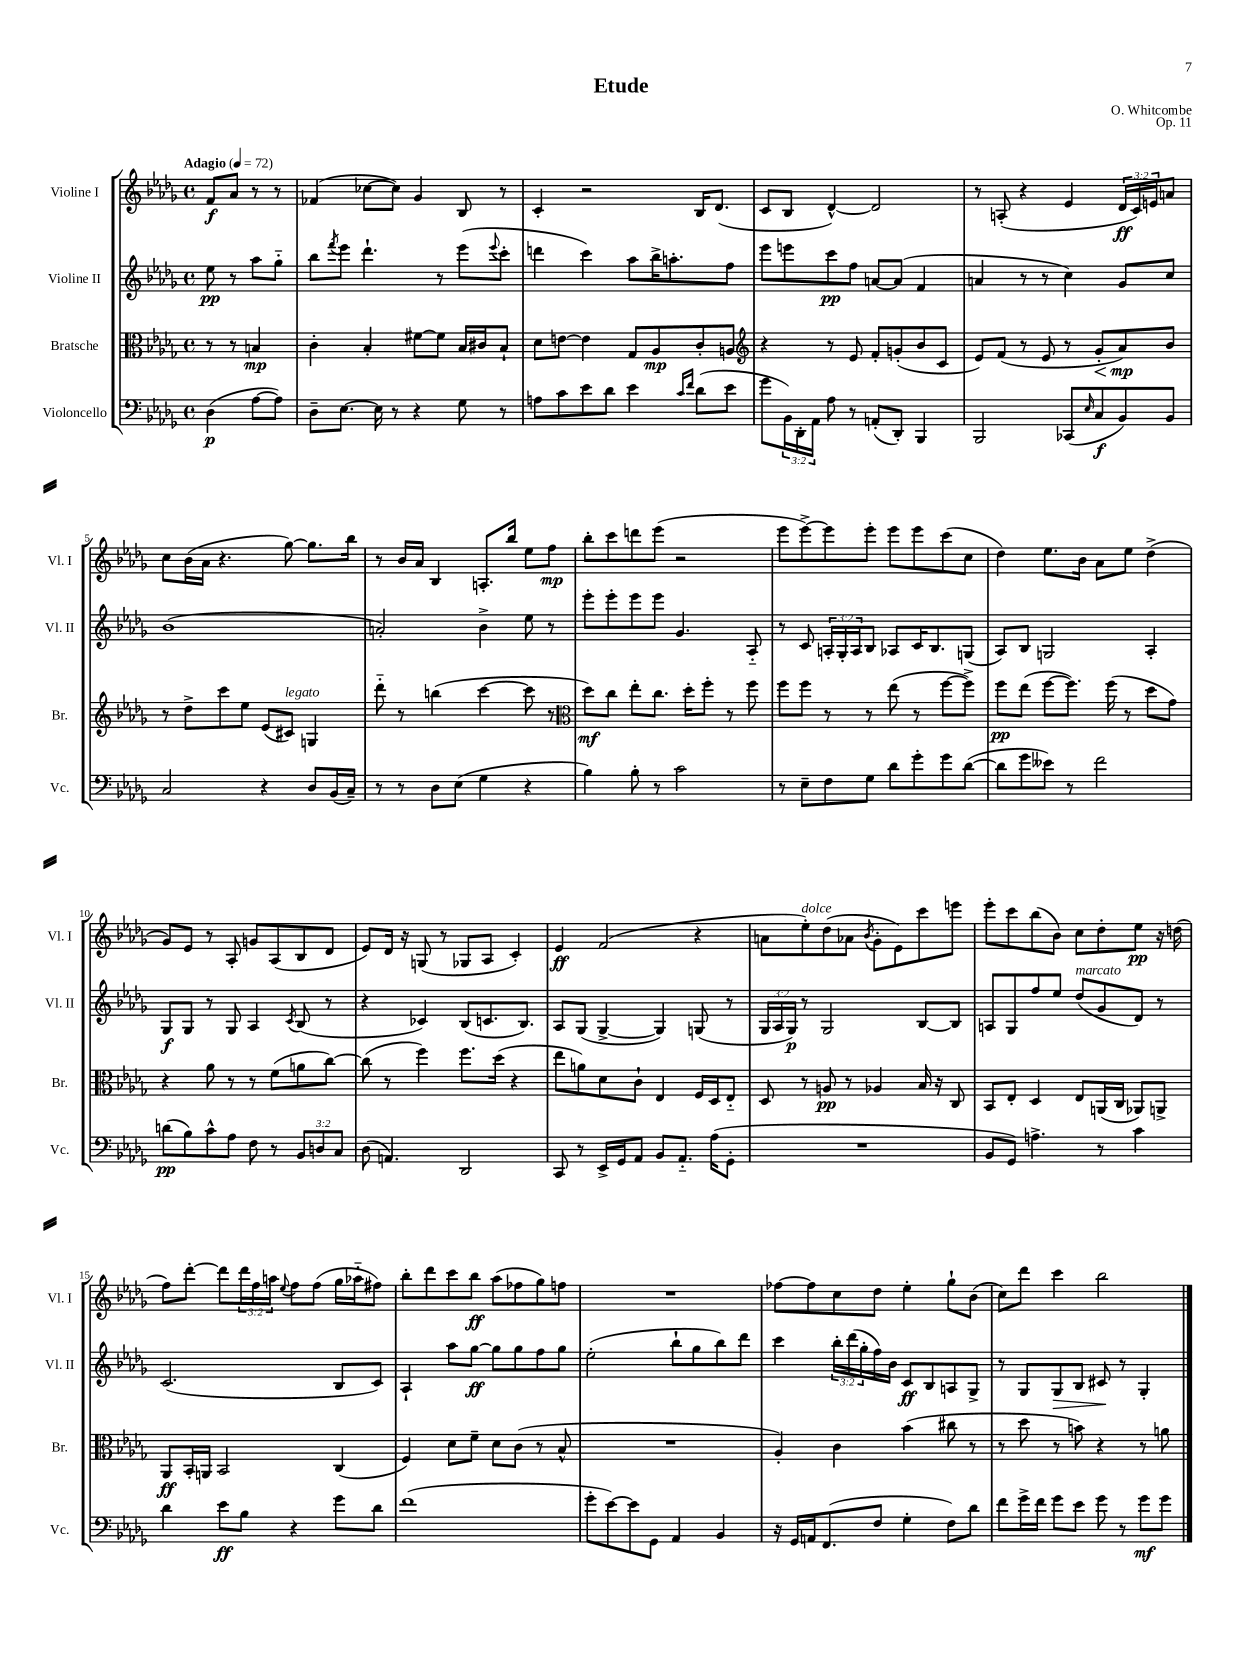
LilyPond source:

\header { title = "Etude" composer = "O. Whitcombe" opus = "Op. 11" }
<<
\new StaffGroup <<
\new Staff = "s0" \with { instrumentName = "Violine I" shortInstrumentName = "Vl. I" } {
    \clef treble \key des \major \defaultTimeSignature \time 4/4 \override Staff.TupletNumber.text = #tuplet-number::calc-fraction-text \partial 2 \tempo "Adagio" 4 = 72
    f'8\f aes'8 r8 r8 |
    fes'4( ces''8~ ces''8) ges'4 bes8 r8 |
    c'4-. r2 bes16 des'8.( |
    c'8 bes8 des'4~-^) des'2 |
    r8 a8-.( r4 ees'4 \tuplet 3/2 { des'16\ff c'16) e'16 } a'8 |
    c''8 bes'16( aes'16 r4. ges''8~) ges''8. bes''16 |
    r8 bes'16 aes'16 bes4 a8.-. bes''16 ees''8 f''8\mp |
    bes''8-. c'''8 d'''8 ees'''8( r2 |
    ees'''8 ees'''8~->) ees'''8 ees'''8-. ees'''8 ees'''8 c'''8( c''8 |
    des''4) ees''8. bes'16 aes'8 ees''8 des''4->( |
    ges'8) ees'8 r8 aes8-. g'8 aes8( bes8 des'8 |
    ees'8) des'16 r16 g8( r8 ges8 aes8 c'4-.) |
    ees'4\ff f'2( r4 |
    a'8 ees''8-.^\markup { \italic "dolce" }) des''8( aes'8 \acciaccatura { bes'8 } ges'8-. ees'8) c'''8 e'''8 |
    ees'''8-. c'''8 bes''8( bes'8) c''8 des''8-. ees''8\pp r16 d''16( |
    f''8) des'''8~-. des'''8 \tuplet 3/2 { des'''16 f''16 a''16 } \appoggiatura { ees''8 } f''8 f''8( ges''16 aes''16-_ fis''8) |
    bes''8-. des'''8 c'''8 bes''8\ff aes''8( fes''8 ges''8) f''8 |
    R1 |
    fes''8~ fes''8 c''8 des''8 ees''4-. ges''8-! bes'8( |
    c''8) des'''8 c'''4 bes''2 \bar "|." |
}
\new Staff = "s1" \with { instrumentName = "Violine II" shortInstrumentName = "Vl. II" } {
    \clef treble \key des \major \defaultTimeSignature \time 4/4 \override Staff.TupletNumber.text = #tuplet-number::calc-fraction-text \partial 2
    ees''8\pp r8 aes''8 ges''8-_ |
    bes''8 \acciaccatura { f'''8 } ees'''8 des'''4.-! r8 ees'''8( \appoggiatura { ees'''8 } c'''8-. |
    d'''4 c'''4) aes''8 bes''16-> a''8.-. f''8 |
    ees'''8 e'''8 c'''8\pp f''8 a'8~ a'8( f'4 |
    a'4 r8 r8 c''4) ges'8 c''8 |
    bes'1( |
    a'2-.) bes'4-> ees''8 r8 |
    ees'''8-. ees'''8-. ees'''8 ees'''8 ges'4. aes8-_ |
    r8 c'8 \tuplet 3/2 { a16-. ges16-. a16 } bes8 aes8 c'16 bes8. g8( |
    aes8) bes8 g2 aes4-. |
    ges8\f ges8 r8 ges8 aes4 \acciaccatura { c'8 } bes8( r8 |
    r4 ces'4) bes8( c'8. bes8.) |
    aes8 ges8( ges4~-> ges4) g8( r8 |
    \tuplet 3/2 { ges16 aes16 ges16\p) } r8 ges2 bes8~ bes8 |
    a8 ges8 f''8 ees''8 des''8^\markup { \italic "marcato" }( ges'8 des'8) r8 |
    c'2.( bes8 c'8) |
    aes4-! aes''8 ges''8~\ff ges''8 ges''8 f''8 ges''8 |
    ees''2-.( bes''8-! ges''8 bes''8) des'''8 |
    c'''4 \tuplet 3/2 { bes''16-. des'''16( ges''16-. } f''16) bes'16 c'8\ff bes8 a8 ges8-> |
    r8 ges8 ges8\> bes8 cis'8\! r8 ges4-. \bar "|." |
}
\new Staff = "s2" \with { instrumentName = "Bratsche" shortInstrumentName = "Br." } {
    \clef alto \key des \major \defaultTimeSignature \time 4/4 \partial 2
    r8 r8 b4\mp |
    c'4-. bes4-. fis'8~ fis'8 bes16 cis'16 bes8-! |
    des'8 e'8~ e'4 ges8 aes8\mp c'8-. a8 |
    \clef treble r4 r8 ees'8 f'8-. g'8-.( bes'8 c'8 |
    ees'8) f'8( r8 ees'8 r8 ges'8-.\< aes'8\mp\!) bes'8 |
    r8 des''8-> c'''8 ees''8 ees'8( cis'8^\markup { \italic "legato" }) g4 |
    des'''8-_ r8 b''4( c'''4~ c'''8 r8 |
    \clef alto des''8\mf) c''8 ees''8-. c''8. des''16-. f''8-. r8 f''8 |
    f''8 f''8 r8 r8 ees''8( r8 f''8~ f''8->) |
    f''8\pp ees''8( f''8~ f''8.) f''16( r8 des''8 ges'8) |
    r4 aes'8 r8 r8 f'8( a'8 c''8~) |
    c''8( r8 f''4) f''8. des''16( r4 |
    ees''8 a'8) des'8 c'8-! ees4 f16 des16 ees8-_ |
    des8 r8 a8\pp r8 aes4 bes16 r16 c8 |
    bes,8 ees8-. des4 ees8 a,16( c16 aes,8) a,8-> |
    aes,8\ff bes,16-. a,16 bes,2 c4( |
    f4) des'8 f'8-- des'8 c'8( r8 bes8-^ |
    R1 |
    aes4-.) c'4 bes'4( cis''8 r8 |
    r8 des''8 r8 b'8) r4 r8 a'8 \bar "|." |
}
\new Staff = "s3" \with { instrumentName = "Violoncello" shortInstrumentName = "Vc." } {
    \clef bass \key des \major \defaultTimeSignature \time 4/4 \override Staff.TupletNumber.text = #tuplet-number::calc-fraction-text \partial 2
    des4\p( aes8~ aes8) |
    des8-- ees8.~ ees16 r8 r4 ges8 r8 |
    a8 c'8 ees'8 des'8 ees'4 \grace { c'16 f'16 } des'8( ees'8 |
    ges'8 \tuplet 3/2 { bes,16) des,16-. aes,16 } aes8 r8 a,8-.( des,8-.) bes,,4 |
    bes,,2 ces,8( \grace { ees16 } c8\f bes,8) bes,8 |
    c2 r4 des8 bes,16( c16--) |
    r8 r8 des8 ees8( ges4 r4 |
    bes4) bes8-. r8 c'2 |
    r8 ees8-- f8 ges8 des'8 ges'8-. ges'8 des'8~( |
    des'8 ges'8 eeses'8) r8 f'2 |
    d'8\pp( bes8) c'8-^ aes8 f8 r8 \tuplet 3/2 { bes,8 d8 c8 } |
    des8( a,4.) des,2 |
    c,8 r8 ees,16-> ges,16 aes,8 bes,8 aes,8.-_ aes16( ges,8-. |
    R1 |
    bes,8 ges,8) a4.-> r8 c'4 |
    des'4 ees'8\ff bes8 r4 ges'8 des'8 |
    f'1( |
    ges'8-. ees'8~) ees'8 ges,8 aes,4 bes,4 |
    r16 ges,16 a,16 f,8.( f8 ges4-. f8) des'8 |
    f'8 ges'16-> f'16 ges'8 ees'8 ges'8 r8 ges'8\mf ges'8 \bar "|." |
}
>>
>>
